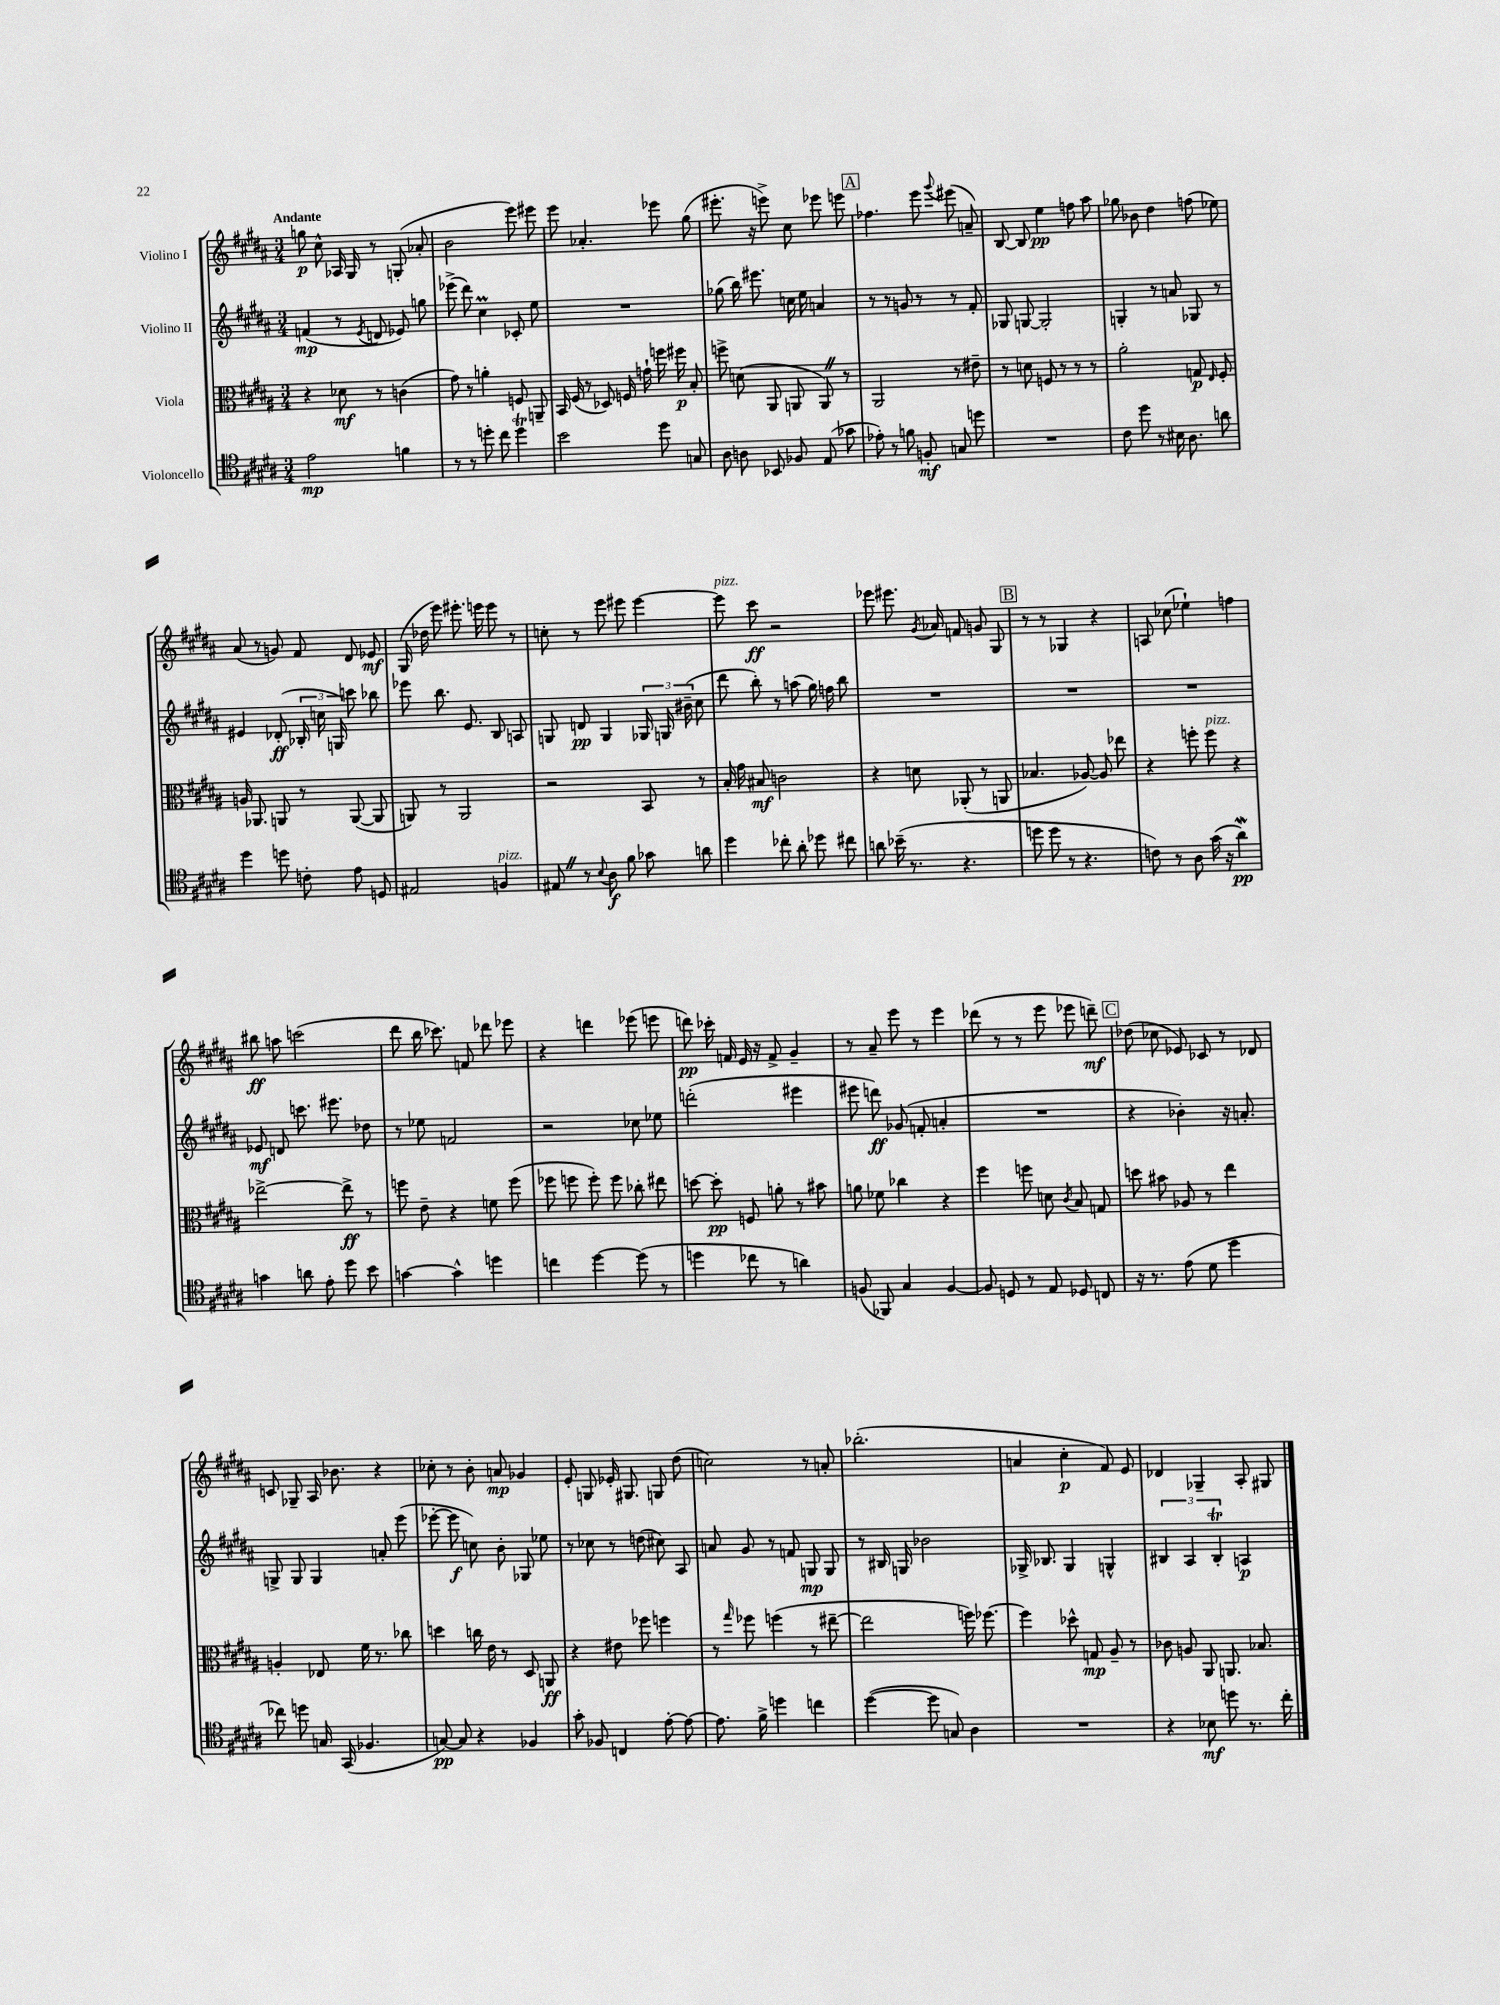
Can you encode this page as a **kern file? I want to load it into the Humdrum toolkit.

**kern	**dynam	**kern	**dynam	**kern	**dynam	**kern	**dynam
*part4	*part4	*part3	*part3	*part2	*part2	*part1	*part1
*staff4	*staff4	*staff3	*staff3	*staff2	*staff2	*staff1	*staff1
*I"Violoncello	*	*I"Viola	*	*I"Violino II	*	*I"Violino I	*
*clefC4	*	*clefC3	*	*clefG2	*	*clefG2	*
*k[f#c#g#d#a#]	*	*k[f#c#g#d#a#]	*	*k[f#c#g#d#a#]	*	*k[f#c#g#d#a#]	*
*M3/4	*	*M3/4	*	*M3/4	*	*M3/4	*
=1	=1	=1	=1	=1	=1	=1	=1
!	!	!	!	!	!	!LO:TX:a:B:t=Andante	!
2e\	mp	4r	.	(4fn/	mp	8ggn\	p
.	.	.	.	.	.	8cc#^^\	.
.	.	8d-X\	mf	8r	.	16A-X/	.
.	.	.	.	.	.	16G#/	.
.	.	.	.	8qe/	.	.	.
.	.	8r	.	8dn/	.	8r	.
4fn\	.	(4cn\	.	8e-X/)	.	(8Gn'/	.
.	.	.	.	8ggn\	.	8a-X'/	.
=2	=2	=2	=2	=2	=2	=2	=2
8r	.	8g#\)	.	(8eee-X^\	.	2b\	.
8r	.	8r	.	8ddd#\)	.	.	.
8ddn'\	.	4an'\	.	4cc#M\	.	.	.
8cc#\	.	.	.	.	.	.	.
4ddT\	.	8Fn/	.	8c-X'/	.	8eee\)	.
.	.	8AAn~/	.	8ee\	.	8eee#X\	.
=3	=3	=3	=3	=3	=3	=3	=3
2b\	.	16BB/	.	2.r	.	8eee\	.
.	.	(16F#/	.	.	.	.	.
.	.	8r	.	.	.	4.a-X'/	.
.	.	8D-X/)	.	.	.	.	.
.	.	16Fn/	.	.	.	.	.
.	.	16gn`\	.	.	.	.	.
8dd#\	.	16ffn\	.	.	.	8eee-X\	.
.	.	16ff#X\	p	.	.	.	.
8Gn/	.	8B'/	.	.	.	(8gg#\	.
=4	=4	=4	=4	=4	=4	=4	=4
8A#\	.	8ffn^\	.	(8gg-X\	.	8.eee#X'\	.
8An\	.	(8dn\	.	16bb\)	.	.	.
.	.	.	.	8.eee#X\	.	16r	.
8BB-X/	.	8AA#/	.	.	.	8eeen^\)	.
8F-X/	.	8AAn/	.	16ccn\	.	8cc#\	.
.	.	.	.	16ee\	.	.	.
(8E/	.	8AAZ/)	.	4an/	.	8eee-X\	.
8g-X\	.	8r	.	.	.	8eeen\	.
!!LO:REH:place=s1:t=A
=5	=5	=5	=5	=5	=5	=5	=5
8e-X'\)	.	2AA#/	.	8r	.	4.ff-X\	.
8r	.	.	.	8r	.	.	.
8fn\	.	.	.	8gn/	.	.	.
8Fn'/	mf	.	.	8r	.	8eee\	.
.	.	.	.	.	.	8qqggg#/	.
8Gn/	.	8r	.	8r	.	(8eee#X\	.
8ddn\	.	8e#X~\	.	8f#'/	.	8an~/)	.
=6	=6	=6	=6	=6	=6	=6	=6
2.r	.	8r	.	8G-X/	.	[8B/	.
.	.	8dn\	.	[8Gn/	.	8B/]	.
.	.	8Fn/	.	2G'/]	.	4ee\	pp
.	.	8r	.	.	.	.	.
.	.	8r	.	.	.	8ffn\	.
.	.	8r	.	.	.	8aa#\	.
=7	=7	=7	=7	=7	=7	=7	=7
8c#\	.	2a#'\	.	4Gn'/	.	8gg-X\	.
8dd#\	.	.	.	.	.	8b-X\	.
8r	.	.	.	8r	.	4dd#\	.
16B#X\	.	.	.	8an/	.	.	.
8.A#\	.	.	.	.	.	.	.
.	.	8Gn/	p	8G-X/	.	(8ffn\	.
.	.	16qqE/	.	.	.	.	.
8an\	.	8F#'/	.	8r	.	8ee-X\)	.
!!LO:LB:g=z
=8	=8	=8	=8	=8	=8	=8	=8
4dd#\	.	16An/	.	4e#X/	.	(8a#/	.
.	.	8.AA-X/	.	.	.	.	.
.	.	.	.	.	.	8r	.
8ddn\	.	8AAn/	.	(8d-X'/	ff	8gn/)	.
8cn'\	.	8r	.	24B-X'/	.	8f#/	.
.	.	.	.	24ccn\	.	.	.
.	.	.	.	24Gn/)	.	.	.
8e\	.	([8AA/	.	8cccn\	.	8d#/	.
8Dn/	.	8AA/]	.	8bb-X\	.	8e-X/	mf
=9	=9	=9	=9	=9	=9	=9	=9
2E#X/	.	8AAn/)	.	8eee-X\	.	(16G#/	.
.	.	.	.	.	.	16dd-X\	.
.	.	8r	.	8.bb\	.	8eee\)	.
.	.	2AA/	.	.	.	8.eee#X'\	.
.	.	.	.	8.e/	.	.	.
.	.	.	.	.	.	16eeen\	.
!LO:TX:a:i:t=pizz.	!	!	!	!	!	!	!
4Fn/	.	.	.	8B/	.	8eee\	.
.	.	.	.	8An/	.	8r	.
=10	=10	=10	=10	=10	=10	=10	=10
8E#XZ/	.	2r	.	8Gn/	.	8ccn'\	.
8r	.	.	.	8dn/	pp	8r	.
8qqB/	.	.	.	.	.	.	.
8A#\	f	.	.	4G/	.	8eee\	.
8f#\	.	.	.	.	.	8eee#X\	.
8g-X\	.	8BB/	.	24G-X/	.	[4eee#\	.
.	.	.	.	24Gn/	.	.	.
.	.	.	.	(24b#X~\	.	.	.
8an\	.	8r	.	8cc#\	.	.	.
=11	=11	=11	=11	=11	=11	=11	=11
!	!	!	!	!	!	!LO:TX:a:i:t=pizz.	!
4dd#\	.	16B'/	.	8ddd#\	.	8eee#\]	.
.	.	16g#\	.	.	.	.	.
.	.	8B#X/	mf	8bb'\)	.	8ccc#\	ff
8cc-X'\	.	2cn\	.	8r	.	2r	.
8a#'\	.	.	.	(8aan\	.	.	.
8dd-X\	.	.	.	16gg#\)	.	.	.
.	.	.	.	16ffn\	.	.	.
8cc#X\	.	.	.	8bb\	.	.	.
=12	=12	=12	=12	=12	=12	=12	=12
8an\	.	4r	.	2.r	.	8eee-X\	.
(16b-X~\	.	.	.	.	.	8.eee#X\	.
8.r	.	.	.	.	.	.	.
.	.	8dn\	.	.	.	.	.
.	.	.	.	.	.	8qg#/	.
.	.	.	.	.	.	16a-X/	.
4.r	.	(8AA-X'/	.	.	.	8fn/	.
.	.	8r	.	.	.	8gn/	.
.	.	8AAn/	.	.	.	8G#/	.
!!LO:REH:place=s1:t=B
=13	=13	=13	=13	=13	=13	=13	=13
8ddn\	.	4.B-X/	.	2.r	.	8r	.
8dd\	.	.	.	.	.	8r	.
8r	.	.	.	.	.	4G-X/	.
4.r	.	[8A-X/)	.	.	.	.	.
.	.	8A-/]	.	.	.	4r	.
.	.	8ee-X\	.	.	.	.	.
=14	=14	=14	=14	=14	=14	=14	=14
8cn\)	.	4r	.	2.r	.	8An/	.
8r	.	.	.	.	.	(8cc-X\	.
8A#\	.	8ffn'\	.	.	.	4ee-X`\)	.
!	!	!LO:TX:a:i:t=pizz.	!	!	!	!	!
(16g#\	.	8ff\	.	.	.	.	.
16r	.	.	.	.	.	.	.
4a#W\)	pp	4r	.	.	.	4ffn\	.
!!LO:LB:g=z
=15	=15	=15	=15	=15	=15	=15	=15
4gn\	.	[2ee-X^\	.	8e-X/	mf	8bb#X\	ff
.	.	.	.	8dn/	.	8aan\	.
8an\	.	.	.	8.cccn\	.	(2cccn\	.
8e'\	.	.	.	.	.	.	.
.	.	.	.	8.eee#X\	.	.	.
8dd#\	.	8ee-^\]	ff	.	.	.	.
8b\	.	8r	.	8dd-X\	.	.	.
=16	=16	=16	=16	=16	=16	=16	=16
[4gn\	.	8ffn\	.	8r	.	8ddd#\	.
.	.	8e~\	.	8ee-X\	.	16bb\	.
.	.	.	.	.	.	8.ccc-X\)	.
4g^^\]	.	4r	.	2fn/	.	.	.
.	.	.	.	.	.	8fn/	.
4ddn\	.	8fn\	.	.	.	8ddd-X\	.
.	.	(8ff\	.	.	.	8eee-X\	.
=17	=17	=17	=17	=17	=17	=17	=17
4ccn\	.	8ff-X\	.	2r	.	4r	.
.	.	8ffn\	.	.	.	.	.
[4dd#\	.	8ff'\)	.	.	.	4dddn\	.
.	.	8ff\	.	.	.	.	.
(8dd#\]	.	8cc-X'\	.	8cc-X\	.	(8eee-X\	.
8r	.	8ee#X\	.	8ee-X\	.	8eeen\	.
=18	=18	=18	=18	=18	=18	=18	=18
4ddn\	.	[8ddn\	.	(2dddn'\	.	8dddn\)	pp
.	.	8dd'\]	pp	.	.	16ccc-X'\	.
.	.	.	.	.	.	16fn/	.
8cc-X\	.	8Fn/	.	.	.	16e/	.
.	.	.	.	.	.	16r	.
8r	.	8an'\	.	.	.	8f^/	.
4an\)	.	8r	.	4eee#X\	.	4g#~/	.
.	.	8b#X\	.	.	.	.	.
=19	=19	=19	=19	=19	=19	=19	=19
(8Fn/	.	8an\	.	8eee#X\	.	8r	.
8FF-X/)	.	8f-X\	.	8dddn\)	ff	8a#~/	.
4G#/	.	4cc-X\	.	(8g-X/	.	8eee\	.
.	.	.	.	8fn'/	.	8r	.
[4F/	.	4r	.	4an'/	.	4eee\	.
=20	=20	=20	=20	=20	=20	=20	=20
8F/]	.	4ff#\	.	2.r	.	(8ddd-X\	.
8Dn/	.	.	.	.	.	8r	.
8r	.	8ffn\	.	.	.	8r	.
8E/	.	8dn\	.	.	.	8eee\	.
.	.	8qc#/	.	.	.	.	.
8D-X/	.	8B/	.	.	.	8eee-X\	.
8Cn/	.	8Gn/	.	.	.	8dddn~\)	mf
!!LO:REH:place=s1:t=C
=21	=21	=21	=21	=21	=21	=21	=21
16r	.	8ddn\	.	4r	.	(8dd-X\	.
8.r	.	.	.	.	.	.	.
.	.	8b#X\	.	.	.	8cc-X\	.
(8e\	.	8A-X/	.	4b-X'\)	.	8e-X/)	.
8d#\	.	8r	.	.	.	8c-X/	.
4dd#\	.	4ee\	.	16r	.	8r	.
.	.	.	.	8.an'/	.	.	.
.	.	.	.	.	.	8d-X/	.
!!LO:LB:g=z
=22	=22	=22	=22	=22	=22	=22	=22
8cc-X\)	.	4An'/	.	8Gn^/	.	8cn/	.
8ddn\	.	.	.	8G/	.	8G-X~/	.
16Gn/	.	8E-X/	.	4G/	.	16A#/	.
(16GG#/	.	.	.	.	.	8.b-X\	.
4.F-X/	.	16f#\	.	.	.	.	.
.	.	8.r	.	.	.	.	.
.	.	.	.	8an'/	.	4r	.
.	.	8cc-X\	.	(8eee\	.	.	.
=23	=23	=23	=23	=23	=23	=23	=23
[8Gn/)	pp	4ddn\	.	[8eee-X'\	.	8cc-X'\	.
8G/]	.	.	.	8eee-\]	f	8r	.
4r	.	16ccn\	.	8ccn\)	.	8b'\	.
.	.	16e\	.	.	.	.	.
.	.	8r	.	8b'\	.	8an/	mp
4F-X/	.	8D#/	.	8G-X/	.	4g-X/	.
.	.	8AAn/	ff	8ee-X\	.	.	.
=24	=24	=24	=24	=24	=24	=24	=24
8g#'\	.	4r	.	8r	.	8e'/	.
8F-X/	.	.	.	8cc-X\	.	8Gn/	.
4Cn/	.	8e#X\	.	8r	.	16e-X'/	.
.	.	.	.	.	.	8.G#X/	.
.	.	8ff-X\	.	(8ddn\	.	.	.
[8e'\	.	4ffn\	.	8cc#X\)	.	8Gn/	.
8e\_	.	.	.	8A#/	.	(8dd#\	.
=25	=25	=25	=25	=25	=25	=25	=25
8.e\]	.	8r	.	8an/	.	2ccn\)	.
.	.	16qqgg#/	.	.	.	.	.
.	.	8ff-X\	.	8g#/	.	.	.
16f#^\	.	.	.	.	.	.	.
4ddn\	.	(4ffn\	.	8r	.	.	.
.	.	.	.	8fn/	.	.	.
4ccn\	.	8r	.	8Gn/	mp	8r	.
.	.	[8ee#X~\	.	8G/	.	8an'/	.
=26	=26	=26	=26	=26	=26	=26	=26
([4dd#\	.	2ee#\]	.	8r	.	(2.bb-X'\	.
.	.	.	.	16B#X/	.	.	.
.	.	.	.	16Gn/	.	.	.
8dd#\]	.	.	.	2b-X\	.	.	.
8Gn/)	.	.	.	.	.	.	.
4A#\	.	16ffn\)	.	.	.	.	.
.	.	[8.ff-X\	.	.	.	.	.
=27	=27	=27	=27	=27	=27	=27	=27
2.r	.	4ff-\]	.	16G-X^/	.	4an/	.
.	.	.	.	8.B-X/	.	.	.
.	.	8dd-X^^\	.	4G-/	.	4cc#'\	p
.	.	8Gn/	mp	.	.	.	.
.	.	8A#~/	.	4Gn^^/	.	8f#/)	.
.	.	8r	.	.	.	8e/	.
=28	=28	=28	=28	=28	=28	=28	=28
4r	.	8c-X\	.	6B#X/	.	4d-X/	.
.	.	8An/	.	.	.	.	.
.	.	.	.	6A#/	.	.	.
8B-X\	mf	8AA#/	.	.	.	4G-X~/	.
.	.	.	.	6B#t'/	.	.	.
8ddn\	.	8.AAn/	.	.	.	.	.
8.r	.	.	.	4An/	p	8A#'/	.
.	.	8.B-X/	.	.	.	.	.
.	.	.	.	.	.	8G#X/	.
16cc#'\	.	.	.	.	.	.	.
==	==	==	==	==	==	==	==
*-	*-	*-	*-	*-	*-	*-	*-
